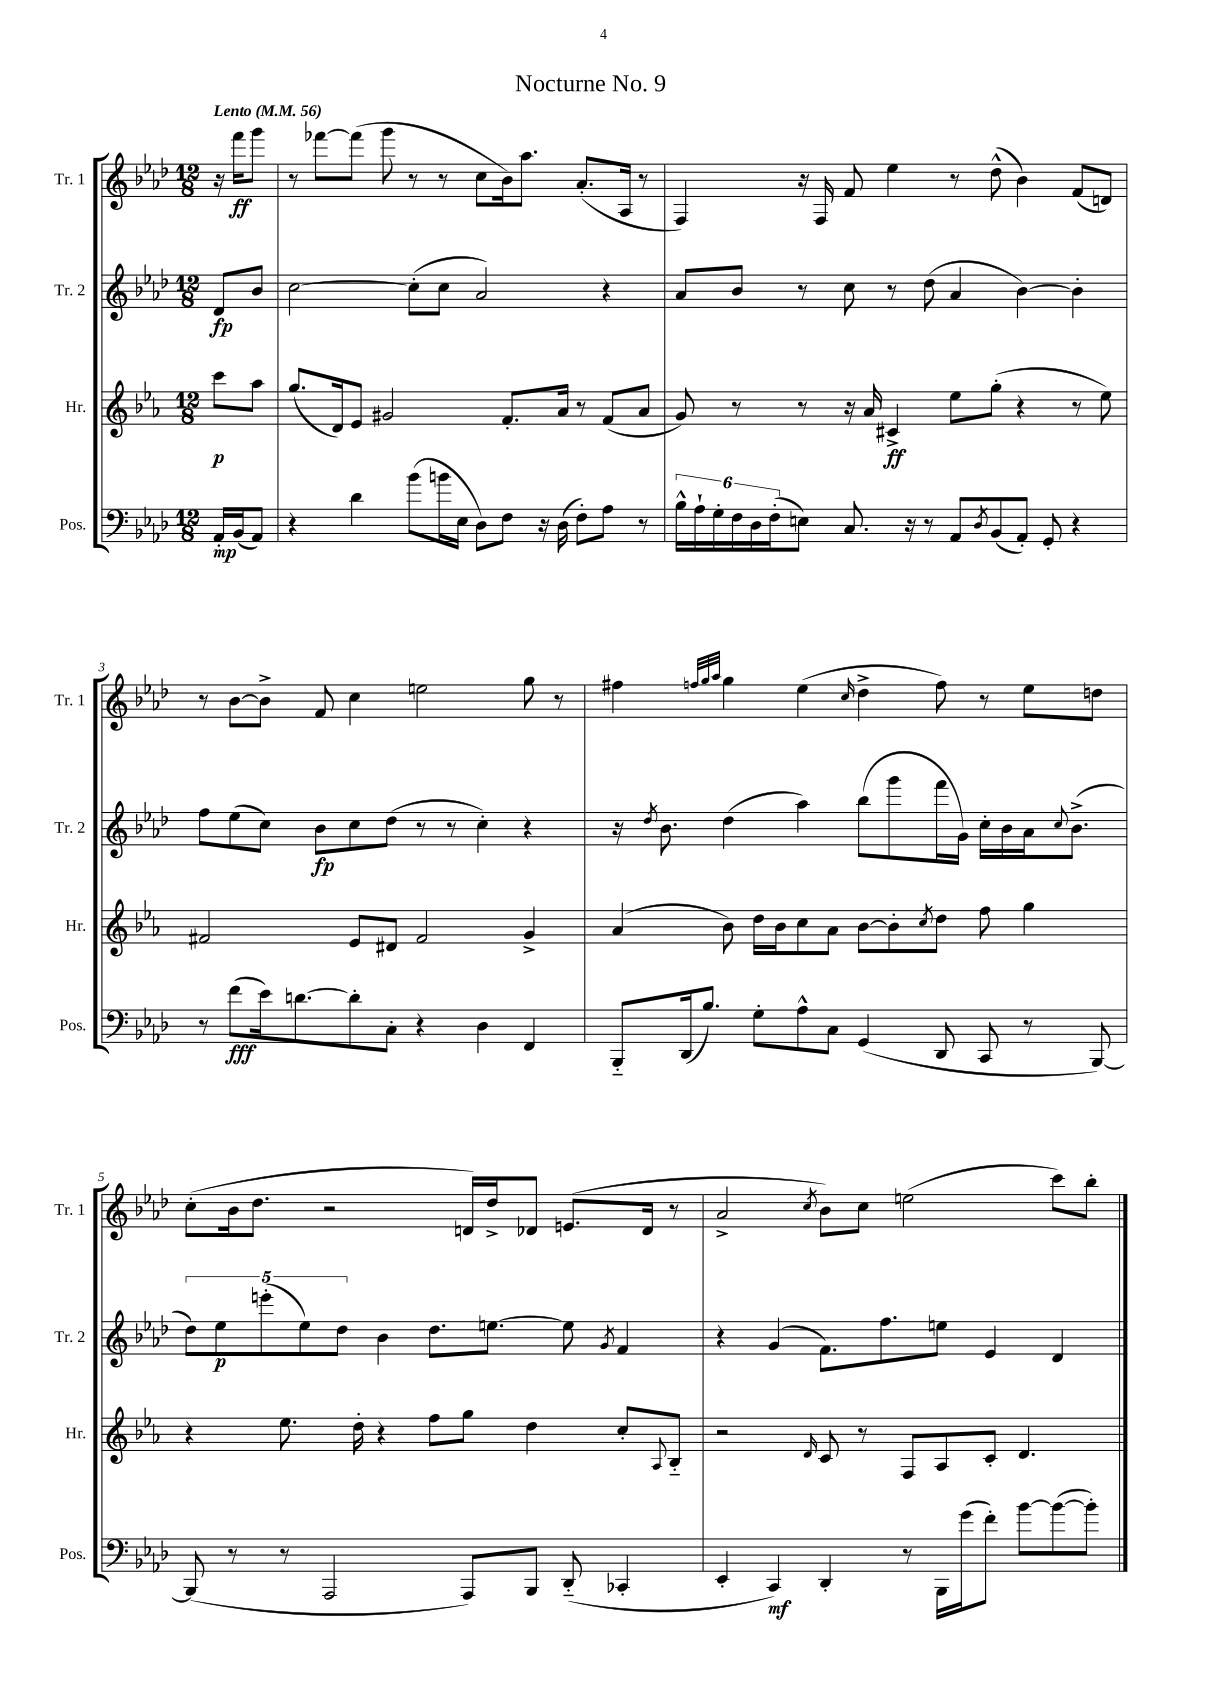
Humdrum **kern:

**kern	**kern	**kern	**kern
*staff4	*staff3	*staff2	*staff1
*clefF4	*clefG2	*clefG2	*clefG2
*k[b-e-a-d-]	*k[b-e-a-]	*k[b-e-a-d-]	*k[b-e-a-d-]
*M12/8	*M12/8	*M12/8	*M12/8
*MM56	*MM56	*MM56	*MM56
16AA-'	8ccc	8d-	16r
(16BB-	.	.	16fff
8AA-)	8aa-	8b-	8ggg
=	=	=	=
4r	(8.gg	[2cc	8r
.	.	.	[8fff-
.	16d)	.	.
4d-	8e-	.	(8fff-]
.	2g#	.	8ggg
(8b-	.	(8cc']	8r
16b	.	8cc	8r
16E-	.	.	.
8D-)	.	2a-)	8cc
8F	8.f'	.	16b-)
.	.	.	8.aa-
16r	.	.	.
(16D-	16a-	.	.
8F')	8r	.	(8.a-'
8A-	(8f	4r	.
.	.	.	16A-
8r	8a-	.	8r
=	=	=	=
24B-^^	8g)	8a-	4F)
24A-`	.	.	.
24G'	.	.	.
24F	8r	8b-	.
24D-	.	.	.
(24F'	.	.	.
8E)	8r	8r	16r
.	.	.	16F
8.C	16r	8cc	8f
.	16a-	.	.
.	4c#^	8r	4ee-
16r	.	.	.
8r	.	(8dd-	.
8AA-	8ee-	4a-	8r
8qD-	.	.	.
(8BB-	(8gg'	.	(8dd-^^
8AA-')	4r	[4b-)	4b-)
8GG'	.	.	.
4r	8r	4b-']	(8f
.	8ee-)	.	8d)
=	=	=	=
8r	2f#	8ff	8r
(8f	.	(8ee-	[8b-
16e-)	.	8cc)	8b-^]
[8.d	.	.	.
.	.	8b-	8f
8d']	8e-	8cc	4cc
8C'	8d#	(8dd-	.
4r	2f#	8r	2ee
.	.	8r	.
4D-	.	4cc')	.
4FF	4g^	4r	8gg
.	.	.	8r
=	=	=	=
8BBB-'~	(4a-	16r	4ff#
.	.	8qdd-	.
.	.	8.b-	.
(16DD-	.	.	.
8.B-)	.	.	.
.	.	.	32qqff
.	.	.	32qqgg
.	.	.	32qqaa-
.	8b-)	(4dd-	4gg
8G'	16dd	.	.
.	16b-	.	.
8A-^^	8cc	4aa-)	(4ee-
8C	8a-	.	.
.	.	.	16qqcc
(4GG	[8b-	(8bb-	4dd-^
.	8b-']	8ggg	.
.	8qcc	.	.
8DD-	8dd	16fff	8ff)
.	.	16g)	.
8CC	8ff	16cc'	8r
.	.	16b-	.
8r	4gg	16a-	8ee-
.	.	8qqcc	.
.	.	(8.b-^	.
[8BBB-)	.	.	8dd
=	=	=	=
(8BBB-]	4r	10dd-)	(8cc'
.	.	10ee-	.
8r	.	.	16b-
.	.	.	8.dd-
.	.	(10eee'	.
8r	8.ee-	.	.
.	.	10ee-)	.
2AAA-	.	.	2r
.	.	10dd-	.
.	16dd'	.	.
.	4r	4b-	.
.	8ff	8.dd-	.
8AAA-)	8gg	.	16d)
.	.	[8.ee	16dd-^
8BBB-	4dd	.	8d-
(8DD-'~	.	8ee]	(8.e
.	.	8qg	.
4CC-'	8cc'	4f	.
.	.	.	16d-
.	8qqA-	.	.
.	8B-'~	.	8r
=	=	=	=
4EE-'	2r	4r	2a-^
4CC)	.	(4g	.
.	16qqd	.	8qcc
4DD-'	8c	8.f)	8b-)
.	8r	.	8cc
.	.	8.ff	.
8r	8F	.	(2ee
16BBB-	8A-	8ee	.
(16g	.	.	.
8f')	8c'	4e-	.
[8b-	4.d	.	.
(8b-_	.	4d-	8ccc)
8b-'])	.	.	8bb-'
==	==	==	==
*-	*-	*-	*-
